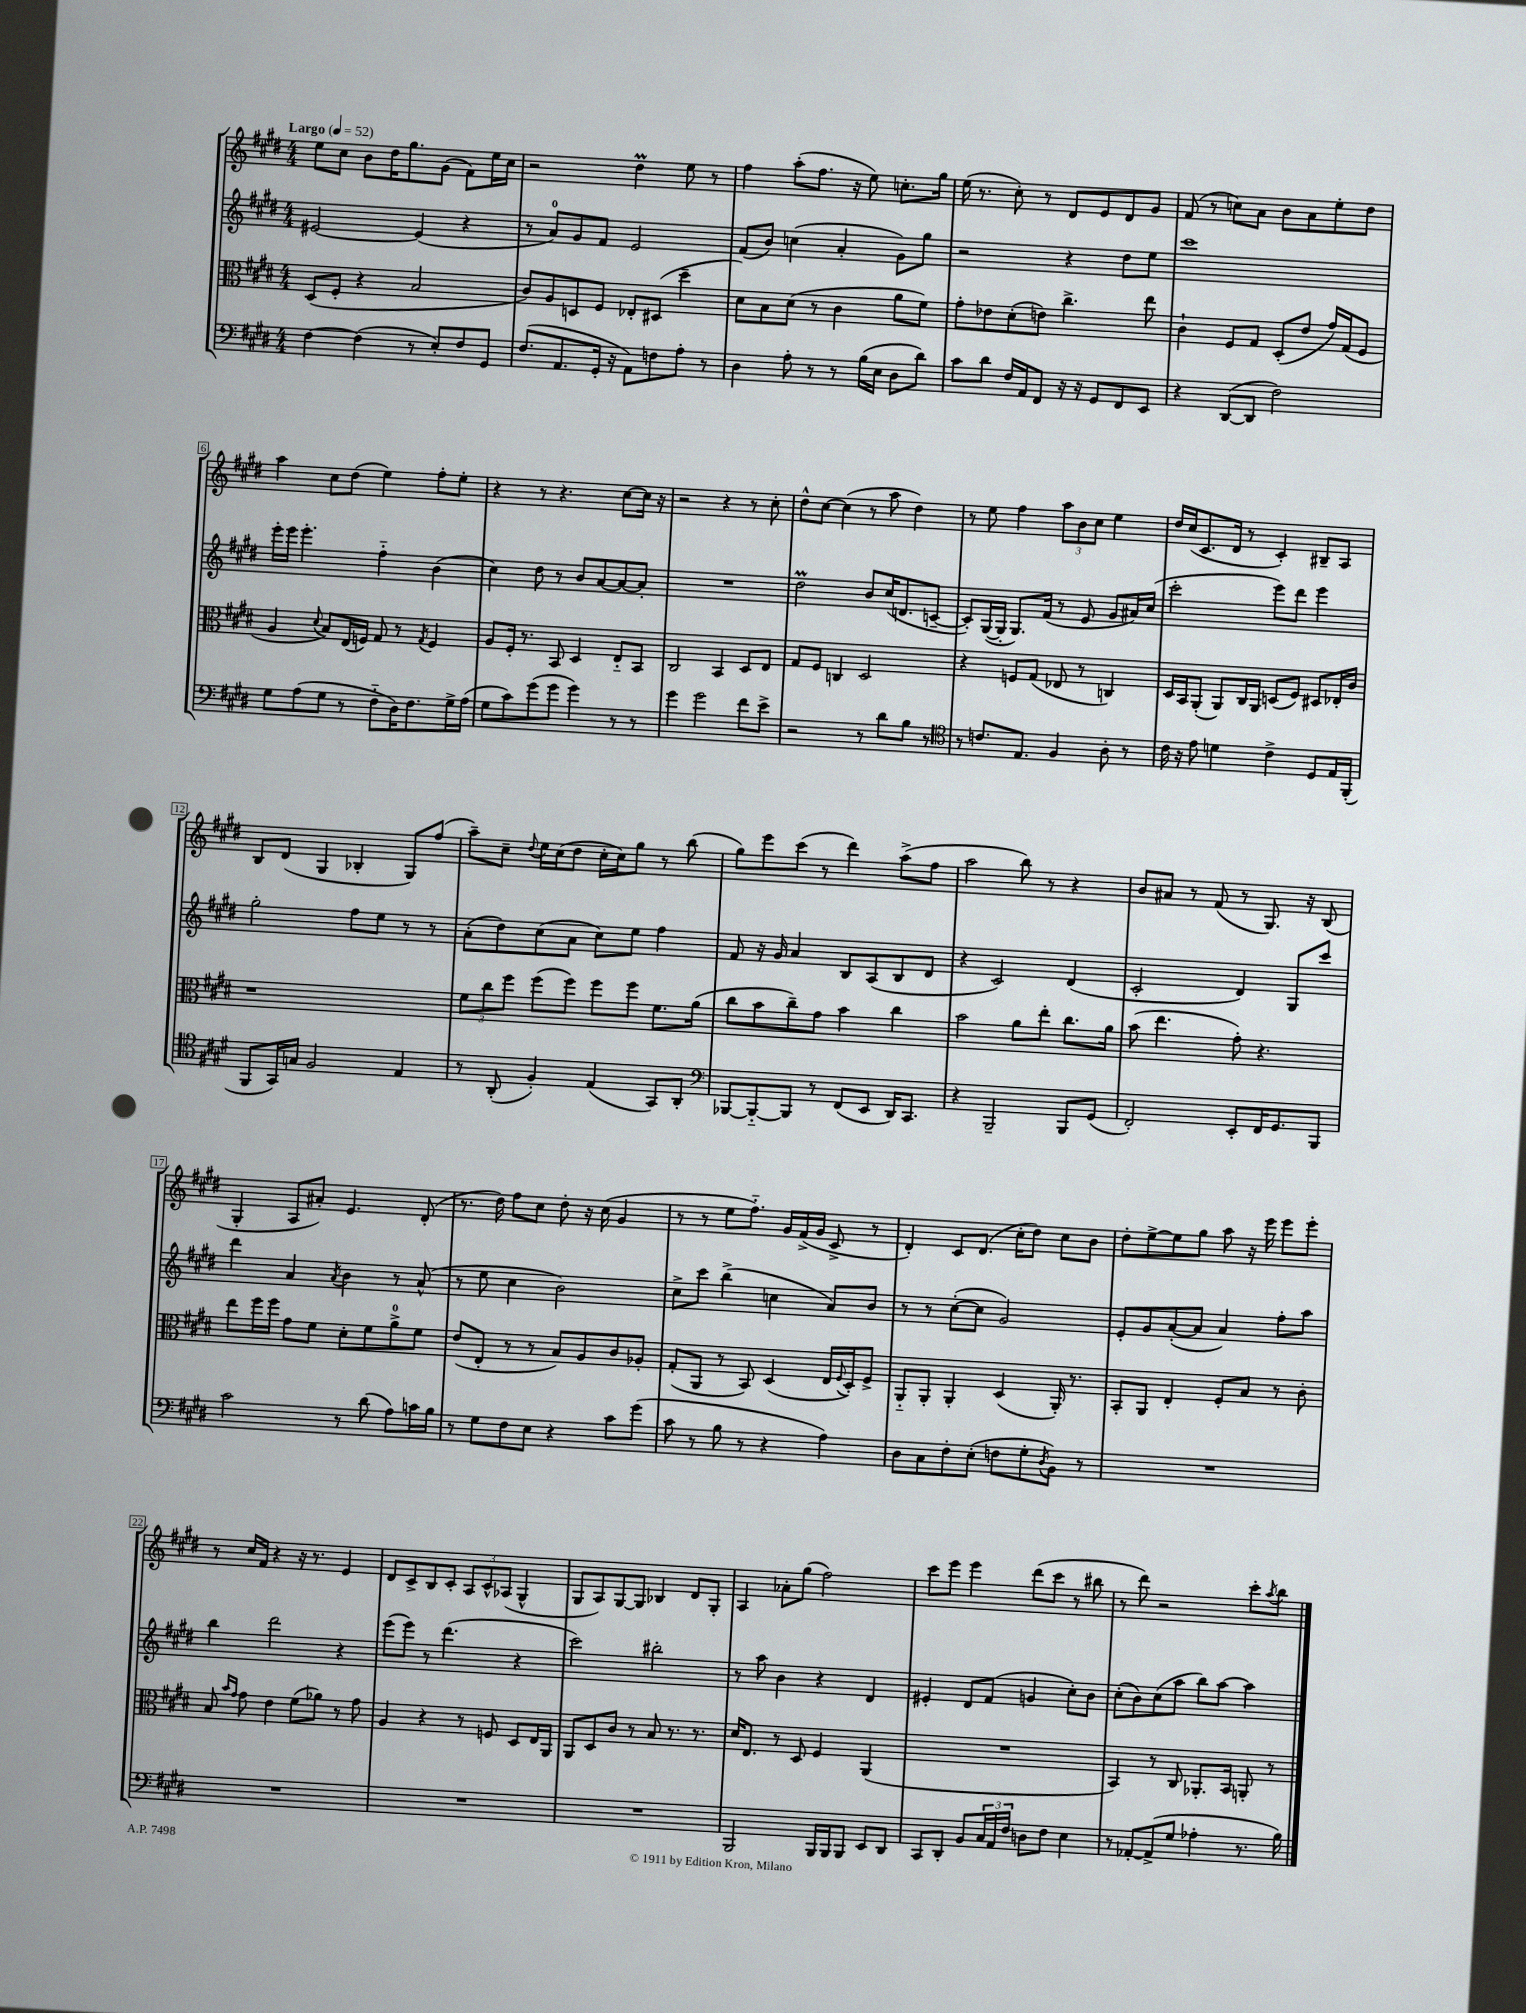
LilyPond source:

<<
\new StaffGroup <<
\new Staff = "s0" {
    \clef treble \key e \major \numericTimeSignature \time 4/4 \tempo "Largo" 4 = 52
    e''8 cis''8 b'8 dis''16 gis''8. gis'8( fis'8) e''16 cis''16 |
    r2 dis''4\prall e''8 r8 |
    fis''4 a''8-.( fis''8. r16 e''8) c''8.-. gis''16 |
    e''16( r8. cis''8-.) r8 dis'8 e'8 dis'8 gis'8 |
    fis'8( r8 c''8) a'8 b'8 a'8 e''8-. dis''8 |
    a''4 cis''8 dis''8( e''4) fis''8-. e''8-. |
    r4 r8 r4. cis''8~ cis''16 r16 |
    r2 r4 r8 cis''8-. |
    dis''8-^ cis''8~ cis''4( r8 a''8 dis''4) |
    r8 e''8 fis''4 \tuplet 3/2 { a''8 b'8 cis''8 } e''4 |
    dis''16 cis''16( cis'8. dis'16 r8 cis'4-.) bis8-- a8 |
    b8 dis'8( gis4 bes4-. gis8) fis''8( |
    a''8--) cis''8-- \appoggiatura { dis''8 } e''16 cis''16( dis''8 cis''16-. cis''16) gis''8 r8 b''8( |
    gis''8) e'''8 cis'''8( r8 dis'''4) a''8->( fis''8 |
    a''2 b''8) r8 r4 |
    b'8 ais'8 r8 fis'8( r8 gis8.) r16 b8( |
    gis4-. a8 ais'8-.) e'4. dis'8-.( |
    r8. dis''16) fis''8 cis''8 dis''8-. r16 cis''16( gis'4 |
    r8 r8 e''8 fis''8.-_) gis'16 fis'16->( gis'16 cis'8-> r8 |
    dis'4-.) cis'8 dis'8.( cis''16-. dis''8) cis''8 b'8 |
    dis''8-. e''8~-> e''8 gis''8 a''8 r16 e'''16 e'''8 e'''8-. |
    r8 cis''16 fis'16 r4 r16 r8. e'4 |
    dis'8 cis'8-> b8 cis'8-. \tuplet 3/2 { a8 cis'8-^ aes8( } gis4-^ |
    gis8 a8) gis8~ gis8 bes4 dis'8 gis8-. |
    a4 aes'8-. gis''8( fis''2) |
    cis'''8 e'''8 e'''4 dis'''8( cis'''8 r8 bis''8 |
    r8 dis'''8) r2 cis'''8-. \acciaccatura { a''8 } b''8 \bar "|." |
}
\new Staff = "s1" {
    \clef treble \key e \major \numericTimeSignature \time 4/4
    eis'2~ eis'4( r4 |
    r8 a'8-0) gis'8 fis'8 e'2 |
    fis'8( b'8) c''4( a'4-. gis'8) gis''8 |
    r2 r4 dis''8 e''8 |
    cis'''1 |
    e'''16-. e'''16 e'''4.-. fis''4-_ b'4( |
    cis''4) dis''8 r8 b'8 a'8~ a'8~ a'8-. |
    R1 |
    dis''2\prall b'8 cis''16( d'8. c'8~-- |
    c'8-.) gis16~( gis16-. gis8.) fis'16( r8 e'8 gis'8 ais'16) cis''16( |
    cis'''2-. e'''8) dis'''8 e'''4 |
    gis''2-. fis''8 e''8 r8 r8 |
    a'8-.( dis''8) cis''8( a'8 cis''8) e''8 fis''4 |
    fis'8 r16 gis'16 a'4 b8 a8( b8 dis'8 |
    r4 cis'2) dis'4( |
    cis'2-. dis'4) gis8 cis'''8 |
    dis'''4 a'4 \acciaccatura { a'8 } b'4 r8 a'8-^( |
    r8 e''8 cis''4 b'2) |
    cis''8-> cis'''8 b''4->( c''4 a'8) b'8 |
    r8 r8 cis''8~-.( cis''8 gis'2) |
    e'8-. gis'8 a'8~-.( a'8 a'4) fis''8-. a''8 |
    b''4 dis'''2 r4 |
    e'''8( e'''8) r8 dis'''4.( r4 |
    cis'''2) bis''2-. |
    r8 a''8 b'4 r4 dis'4 |
    eis'4-. dis'8 fis'8( g'4 cis''8-.) b'8 |
    cis''8-.( b'8) cis''8( a''8 b''8) a''8~ a''4 \bar "|." |
}
\new Staff = "s2" {
    \clef alto \key e \major \numericTimeSignature \time 4/4
    dis8( fis8-. r4 b2 |
    cis'8) a8 d8 fis8 ees8-. dis8( dis''4-- |
    dis'8) b8 dis'8( r8 cis'4 a'8 fis'8) |
    gis'8-. ees'8 dis'8-.( e'8) cis''4.-> e''8 |
    cis'4-! fis8 gis8 dis8-.( e'8 gis'16) gis16( fis8 |
    a4 \appoggiatura { dis'8 } b8) e16( f16) gis8 r8 \acciaccatura { gis8 } f4 |
    a8 fis16-. r8. b,8 dis4 e8-_ b,8 |
    cis2 b,4 dis8 e8 |
    gis8 fis8 c4 dis2 |
    r4 f8 gis8( ees8 r8 c4) |
    dis16 b,16 a,8-.( a,8) cis16 a,16 d8( fis8) dis8 ees16-. cis'16 |
    r1 |
    \tuplet 3/2 { fis'8 cis''8 fis''8 } fis''8( fis''8) fis''8 fis''8 fis'8. a'16( |
    cis''8 b'8 cis''8--) gis'8 b'4 cis''4 |
    b'2 a'8 e''8-. cis''8. a'16 |
    b'8( e''4. gis'8-.) r4. |
    e''8 fis''16 fis''16 gis'8 fis'8 dis'8-. fis'8 a'8-0-> fis'8 |
    e'8( e8-. r8 r8 b8) a8 cis'8 aes8-. |
    gis8-.( a,8 r8 b,8) dis4( e16 \appoggiatura { fis8 } dis16-.) fis8-> |
    a,8-_ a,8-. a,4-. dis4( a,16-.) r8. |
    b,8-. a,8 e4-. fis8-. b8 r8 cis'8-. |
    b8 \grace { b'16 gis'16 } gis'8 e'4 fis'8( aes'8) r8 gis'8 |
    a4 r4 r8 f8 dis8 e16 a,16 |
    a,8 dis8 cis'8 r8 b8 r8. r8. |
    dis'16 e8. r8 dis8 fis4 a,4( |
    R1 |
    b,4) r8 cis8 aes,8.-. b,16 a,8-. r8 \bar "|." |
}
\new Staff = "s3" {
    \clef bass \key e \major \numericTimeSignature \time 4/4
    fis4~ fis4( r8 e8-.) fis8 gis,8 |
    fis8.( a,8. gis,16-. r16 a,8) f8 a8-. r8 |
    dis4 a8-. r8 r8 b16( e16 dis8 dis'8) |
    cis'8 dis'8 fis16 a,16 fis,8 r16 r16 gis,8 fis,8 e,8 |
    r4 dis,8~( dis,8 fis2) |
    gis8 a8( gis8 r8 fis8-_ dis16) fis8. gis16-> a16( |
    gis8 cis'8) gis'8( gis'8 gis'4) r8 r8 |
    gis'4 gis'2 fis'8 e'8-> |
    r2 r8 dis'8 b8 r8 |
    \clef tenor r8 c'8. e8. fis4 a8-. r8 |
    cis'16 r16 e'8 d'4 cis'4-> dis8 e16 fis,16-.( |
    fis,8 gis,16) g16 fis2 e4 |
    r8 a,8-.( fis4-.) e4( gis,8) a,8-. |
    \clef bass bes,,8~ bes,,8~-_ bes,,8 r8 fis,8( e,8 dis,16) cis,8. |
    r4 b,,2-- b,,8 gis,8( |
    fis,2-.) e,8-. fis,16 gis,8. b,,8 |
    cis'2 r8 dis'8( a8) c'16 b16 |
    r8 gis8 fis8 e8 r4 cis'8 gis'8( |
    cis'8 r8 b8 r8 r4 a4) |
    dis8 cis8 fis8-. e8-.( f8 gis8-. \acciaccatura { dis8 } b,8) r8 |
    R1 |
    R1 |
    R1 |
    R1 |
    b,,2 b,,16 b,,16 b,,8 e,8 dis,8 |
    cis,8 dis,8-. b,8 \tuplet 3/2 { cis16 a,16 fis16 } d8 fis8 e4 |
    r8 aes,8~-. aes,8->( gis8 aes4-. r8. b16) \bar "|." |
}
>>
>>
\layout { \context { \Score \override BarNumber.stencil = #(make-stencil-boxer 0.1 0.3 ly:text-interface::print) } }
